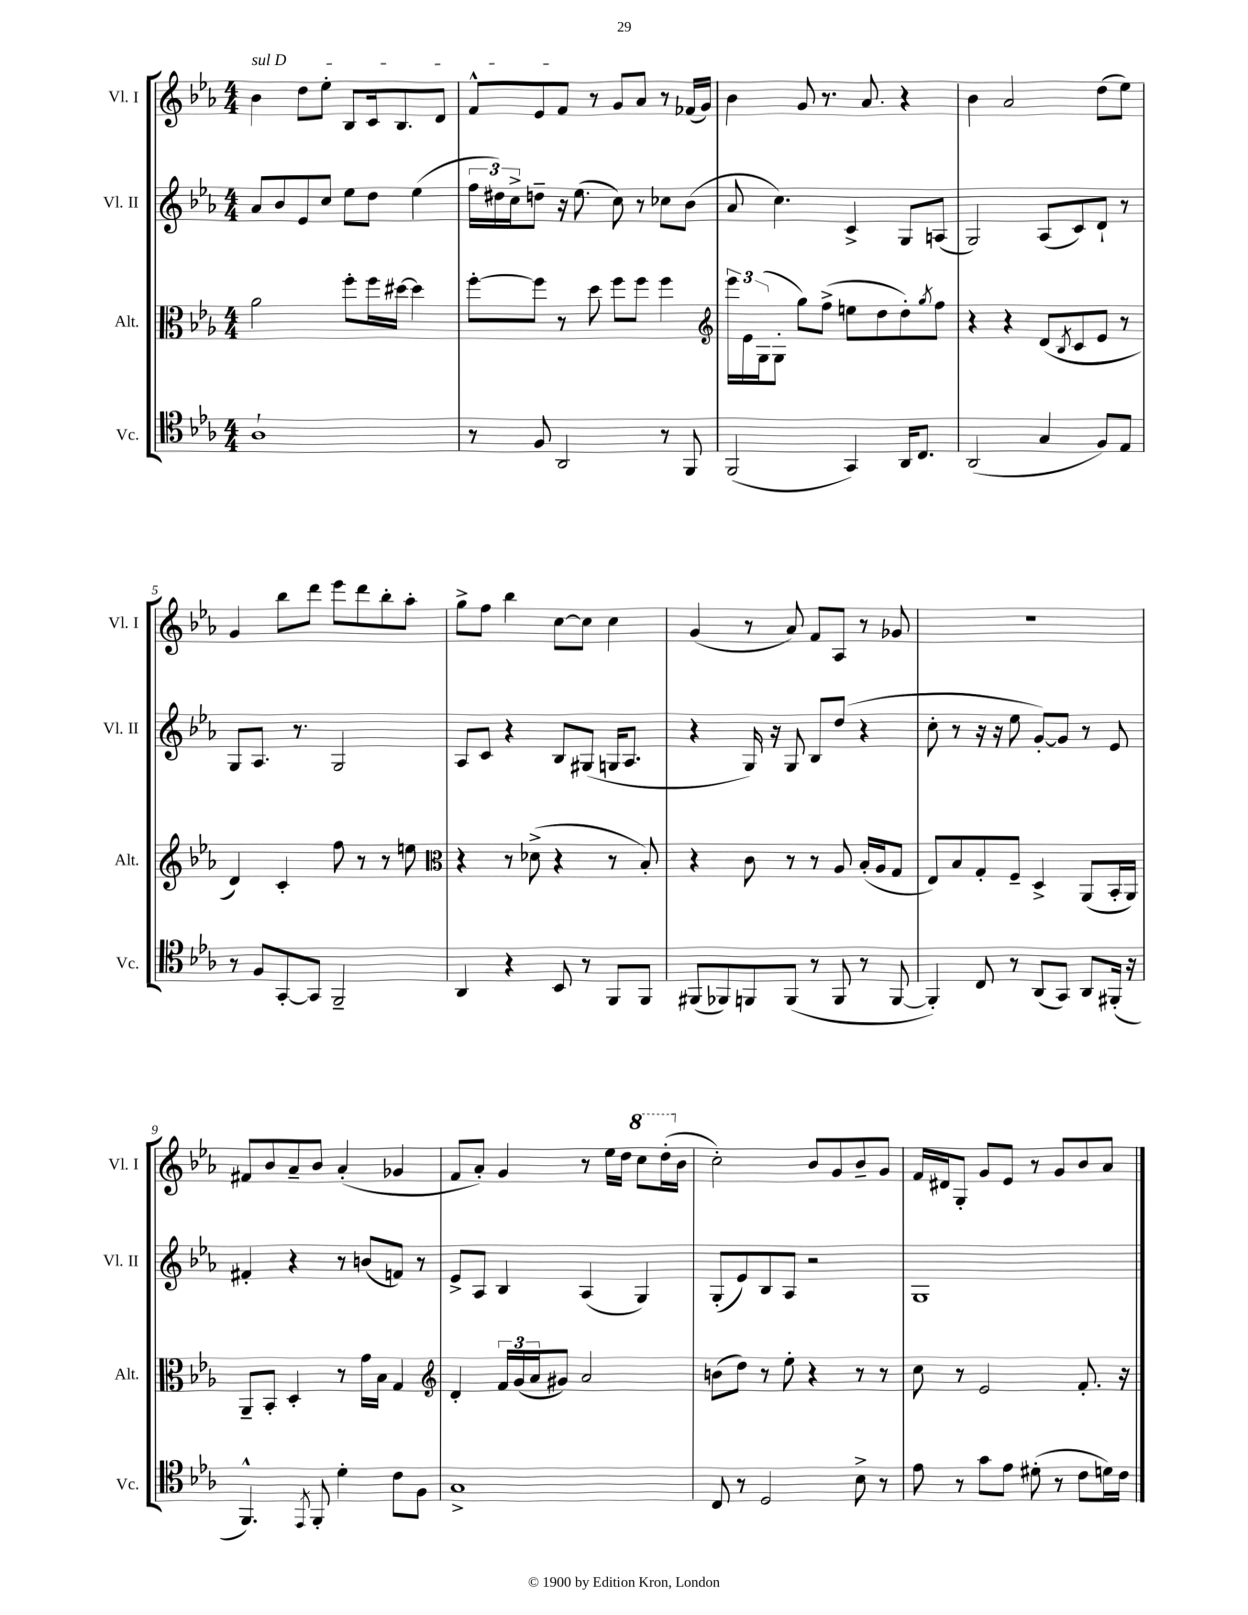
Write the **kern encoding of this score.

**kern	**kern	**kern	**kern
*staff4	*staff3	*staff2	*staff1
*clefC4	*clefC3	*clefG2	*clefG2
*k[b-e-a-]	*k[b-e-a-]	*k[b-e-a-]	*k[b-e-a-]
*M4/4	*M4/4	*M4/4	*M4/4
1A-`	2a-	8a-	4b-
.	.	8b-	.
.	.	8e-	8dd
.	.	8cc	8ee-'
.	8ff'	8ee-	8B-
.	16ff	8dd	16c
.	[16dd#	.	8.B-
.	4dd#]	(4ee-	.
.	.	.	8d
=	=	=	=
8r	[8ff'	24ff	8f^^
.	.	24dd#)	.
.	.	24cc^	.
8F	8ff]	8dd~	8e-
2AA-	8r	16r	8f
.	.	(8.ee-	.
.	8dd	.	8r
.	8ff	8cc)	8g
.	8ff	8r	8a-
8r	4ff	8cc-	8r
8FF	.	(8b-	(16f-
.	.	.	16g)
=	=	=	=
*	*clefG2	*	*
(2FF	24eee-	8a-	4b-
.	24e-	.	.
.	(24G	.	.
.	8G'	4.cc)	.
.	8gg)	.	8g
.	(8ff^	.	8.r
4GG)	8ee	4c^	.
.	.	.	8.a-
.	8dd	.	.
16AA-	8dd')	8G	4r
8.C	.	.	.
.	8qgg	.	.
.	8ff	(8A	.
=	=	=	=
(2AA-	4r	2G)	4b-
.	4r	.	2a-
4G	(8d	(8A-	.
.	8qB-	.	.
.	8c	8c)	.
8F)	8e-	8d`	(8dd
8E-	8r	8r	8ee-)
=	=	=	=
8r	4d)	8G	4g
8F	.	8.A-	.
[8GG'	4c'	.	8bb-
.	.	8.r	.
8GG]	.	.	8ddd
2FF~	8ff	2G	8eee-
.	8r	.	8ddd
.	8r	.	8bb-'
.	8ee	.	8aa-'
=	=	=	=
*	*clefC3	*	*
4AA-	4r	8A-	8gg^
.	.	8c	8ff
4r	8r	4r	4bb-
.	(8d-^	.	.
8BB-	4r	8B-	[8cc
8r	.	(8G#	8cc]
8FF	8r	16G	4cc
.	.	8.A-	.
8FF	8B-')	.	.
=	=	=	=
(8FF#	4r	4r	(4g
8FF-)	.	.	.
8FF	8c	16G)	8r
.	.	16r	.
(8FF	8r	8G	8a-)
8r	8r	8B-	8f
8FF	8A-	(8dd	8A-
8r	(16B-'	4r	8r
.	16A-	.	.
[8FF	8G	.	8g-
=	=	=	=
4FF'])	8E-)	8cc'	1r
.	8B-	8r	.
8C	8G'	16r	.
.	.	16r	.
8r	8F~	8ee-	.
(8AA-	4D^	[8g')	.
8GG)	.	8g]	.
8AA-	(8AA-	8r	.
(16FF#'	16BB-'	8e-	.
16r	16AA-)	.	.
=	=	=	=
4.FF^^)	8AA-~	4f#'	8f#
.	8BB-'	.	8b-
.	4D'	4r	8a-~
8qEE-	.	.	.
8FF'	.	.	8b-
4d'	8r	8r	(4a-'
.	16g	(8b	.
.	16B-	.	.
8c	4G	8f)	4g-
8F	.	8r	.
=	=	=	=
*	*clefG2	*	*
1G^	4d'	8e-^	8f
.	.	8A-	8a-')
.	24f	4B-	4g
.	(24g	.	.
.	24a-	.	.
.	8g#)	.	.
.	2a-	(4A-	8r
.	.	.	16ee-
.	.	.	16dd
.	.	4G)	8ccc
.	.	.	(16ddd'
.	.	.	16b-
=	=	=	=
8C	(8b	(8G'	2cc')
8r	8dd)	8e-)	.
2D	8r	8B-	.
.	8ee-'	8A-	.
.	4r	2r	8b-
.	.	.	8g
8B-^	8r	.	8b-~
8r	8r	.	8g
=	=	=	=
8e-	8cc	1G	16f
.	.	.	16d#
8r	8r	.	8G'
8g	2e-	.	8g
8e-	.	.	8e-
(8d#'	.	.	8r
8r	.	.	8g
8c	8.f'	.	8b-
16d)	.	.	8a-
16c	16r	.	.
==	==	==	==
*-	*-	*-	*-
